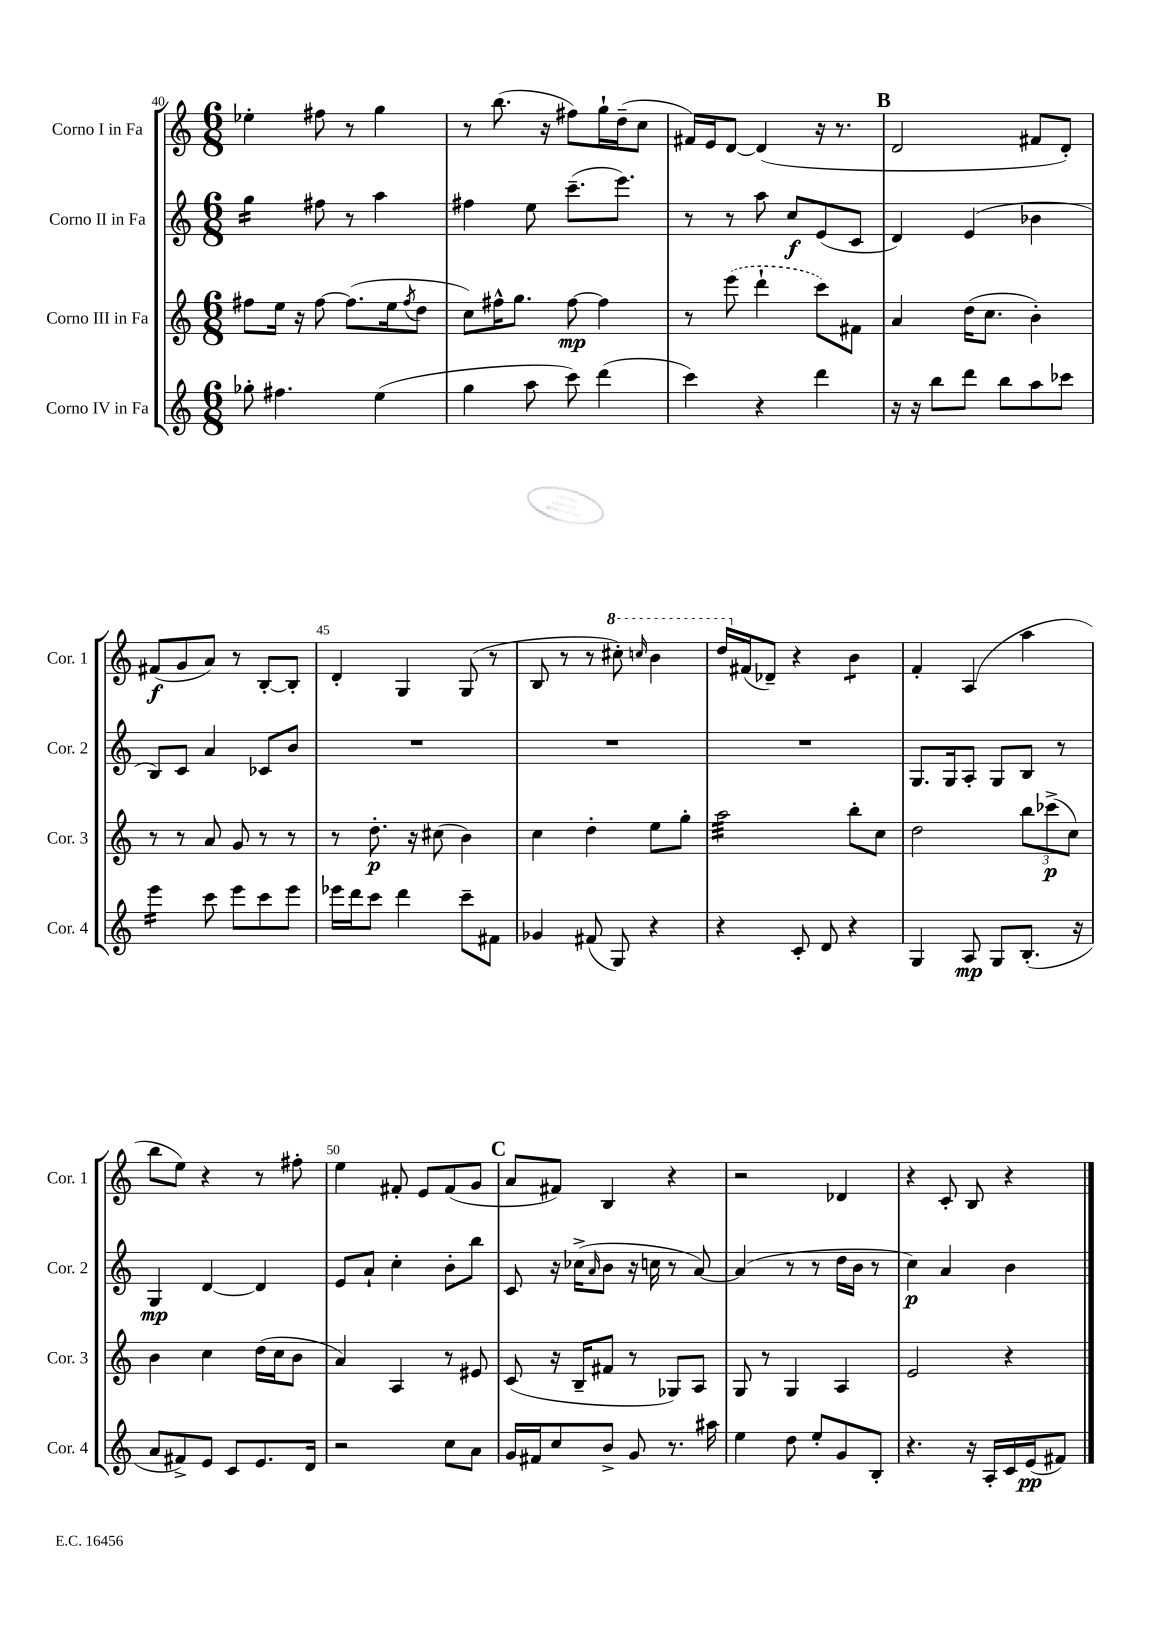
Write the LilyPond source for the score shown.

<<
\new StaffGroup <<
\new Staff = "s0" \with { instrumentName = "Corno I in Fa" shortInstrumentName = "Cor. 1" } {
    \clef treble \key c \major \numericTimeSignature \time 6/8
    ees''4-. fis''8 r8 g''4 |
    r8 b''8.( r16 fis''8) g''16-! d''16--( c''8 |
    fis'16) e'16 d'8~ d'4( r16 r8. |
    \mark \markup { \bold "B" } d'2 fis'8 d'8-.) |
    fis'8\f( g'8 a'8) r8 b8~-. b8-. |
    d'4-. g4 g8( r8 |
    b8 r8 r8 \ottava #1 cis'''8-.) \grace { c'''16 } b''4 |
    d'''16 \ottava #0 fis'16( des'8--) r4 b'4:8 |
    f'4-. a4( a''4 |
    b''8 e''8) r4 r8 fis''8-. |
    e''4 fis'8-. e'8 fis'8( g'8 |
    \mark \markup { \bold "C" } a'8 fis'8) b4 r4 |
    r2 des'4 |
    r4 c'8-. b8 r4 \bar "|." |
}
\new Staff = "s1" \with { instrumentName = "Corno II in Fa" shortInstrumentName = "Cor. 2" } {
    \clef treble \key c \major \numericTimeSignature \time 6/8
    g''4:16 fis''8 r8 a''4 |
    fis''4 e''8 c'''8.--( e'''8.) |
    r8 r8 a''8 c''8\f e'8( c'8 |
    \mark \markup { \bold "B" } d'4) e'4( bes'4 |
    b8) c'8 a'4 ces'8 b'8 |
    R2. |
    R2. |
    R2. |
    g8. g16 a8-. g8 b8 r8 |
    g4\mp d'4~ d'4 |
    e'8 a'8-! c''4-. b'8-. b''8 |
    \mark \markup { \bold "C" } c'8 r16 ces''16->( \grace { a'16 } b'8 r16 c''16 r8 a'8~) |
    a'4( r8 r8 d''16 b'16 r8 |
    c''4\p) a'4 b'4 \bar "|." |
}
\new Staff = "s2" \with { instrumentName = "Corno III in Fa" shortInstrumentName = "Cor. 3" } {
    \clef treble \key c \major \numericTimeSignature \time 6/8
    fis''8 e''16 r16 fis''8~ fis''8.( e''16 \acciaccatura { fis''8 } d''8 |
    c''8) fis''16-^ g''8. fis''8~\mp fis''4 |
    r8 \once \slurDashed e'''8( d'''4-! c'''8) fis'8 |
    \mark \markup { \bold "B" } a'4 d''16( c''8. b'4-.) |
    r8 r8 a'8 g'8 r8 r8 |
    r8 d''8.-.\p r16 cis''8( b'4) |
    c''4 d''4-. e''8 g''8-. |
    a''2:32 b''8-. c''8 |
    d''2 \tuplet 3/2 { b''8 ces'''8->\p( c''8) } |
    b'4 c''4 d''16( c''16 b'8 |
    a'4) a4 r8 eis'8 |
    \mark \markup { \bold "C" } c'8( r16 b16-- fis'8 r8 ges8) a8 |
    g8 r8 g4 a4 |
    e'2 r4 \bar "|." |
}
\new Staff = "s3" \with { instrumentName = "Corno IV in Fa" shortInstrumentName = "Cor. 4" } {
    \clef treble \key c \major \numericTimeSignature \time 6/8
    ges''8-. fis''4. e''4( |
    g''4 a''8 c'''8) d'''4( |
    c'''4) r4 d'''4 |
    \mark \markup { \bold "B" } r16 r16 b''8 d'''8 b''8 a''8 ces'''8 |
    e'''4:16 c'''8 e'''8 c'''8 e'''8 |
    ees'''16 d'''16 c'''8 d'''4 c'''8-- fis'8 |
    ges'4 fis'8( g8) r4 |
    r4 c'8-. d'8 r4 |
    g4 a8\mp g8 b8.-.( r16 |
    a'8 fis'8->) e'8 c'8 e'8. d'16 |
    r2 c''8 a'8 |
    \mark \markup { \bold "C" } g'16 fis'16 c''8 b'8-> g'8 r8. ais''16 |
    e''4 d''8 e''8-. g'8 b8-. |
    r4. r16 a16-. c'16 e'16\pp( fis'8) \bar "|." |
}
>>
>>
\layout { \context { \Score currentBarNumber = #40 \override BarNumber.break-visibility = ##(#f #t #t) barNumberVisibility = #(every-nth-bar-number-visible 5) } }
